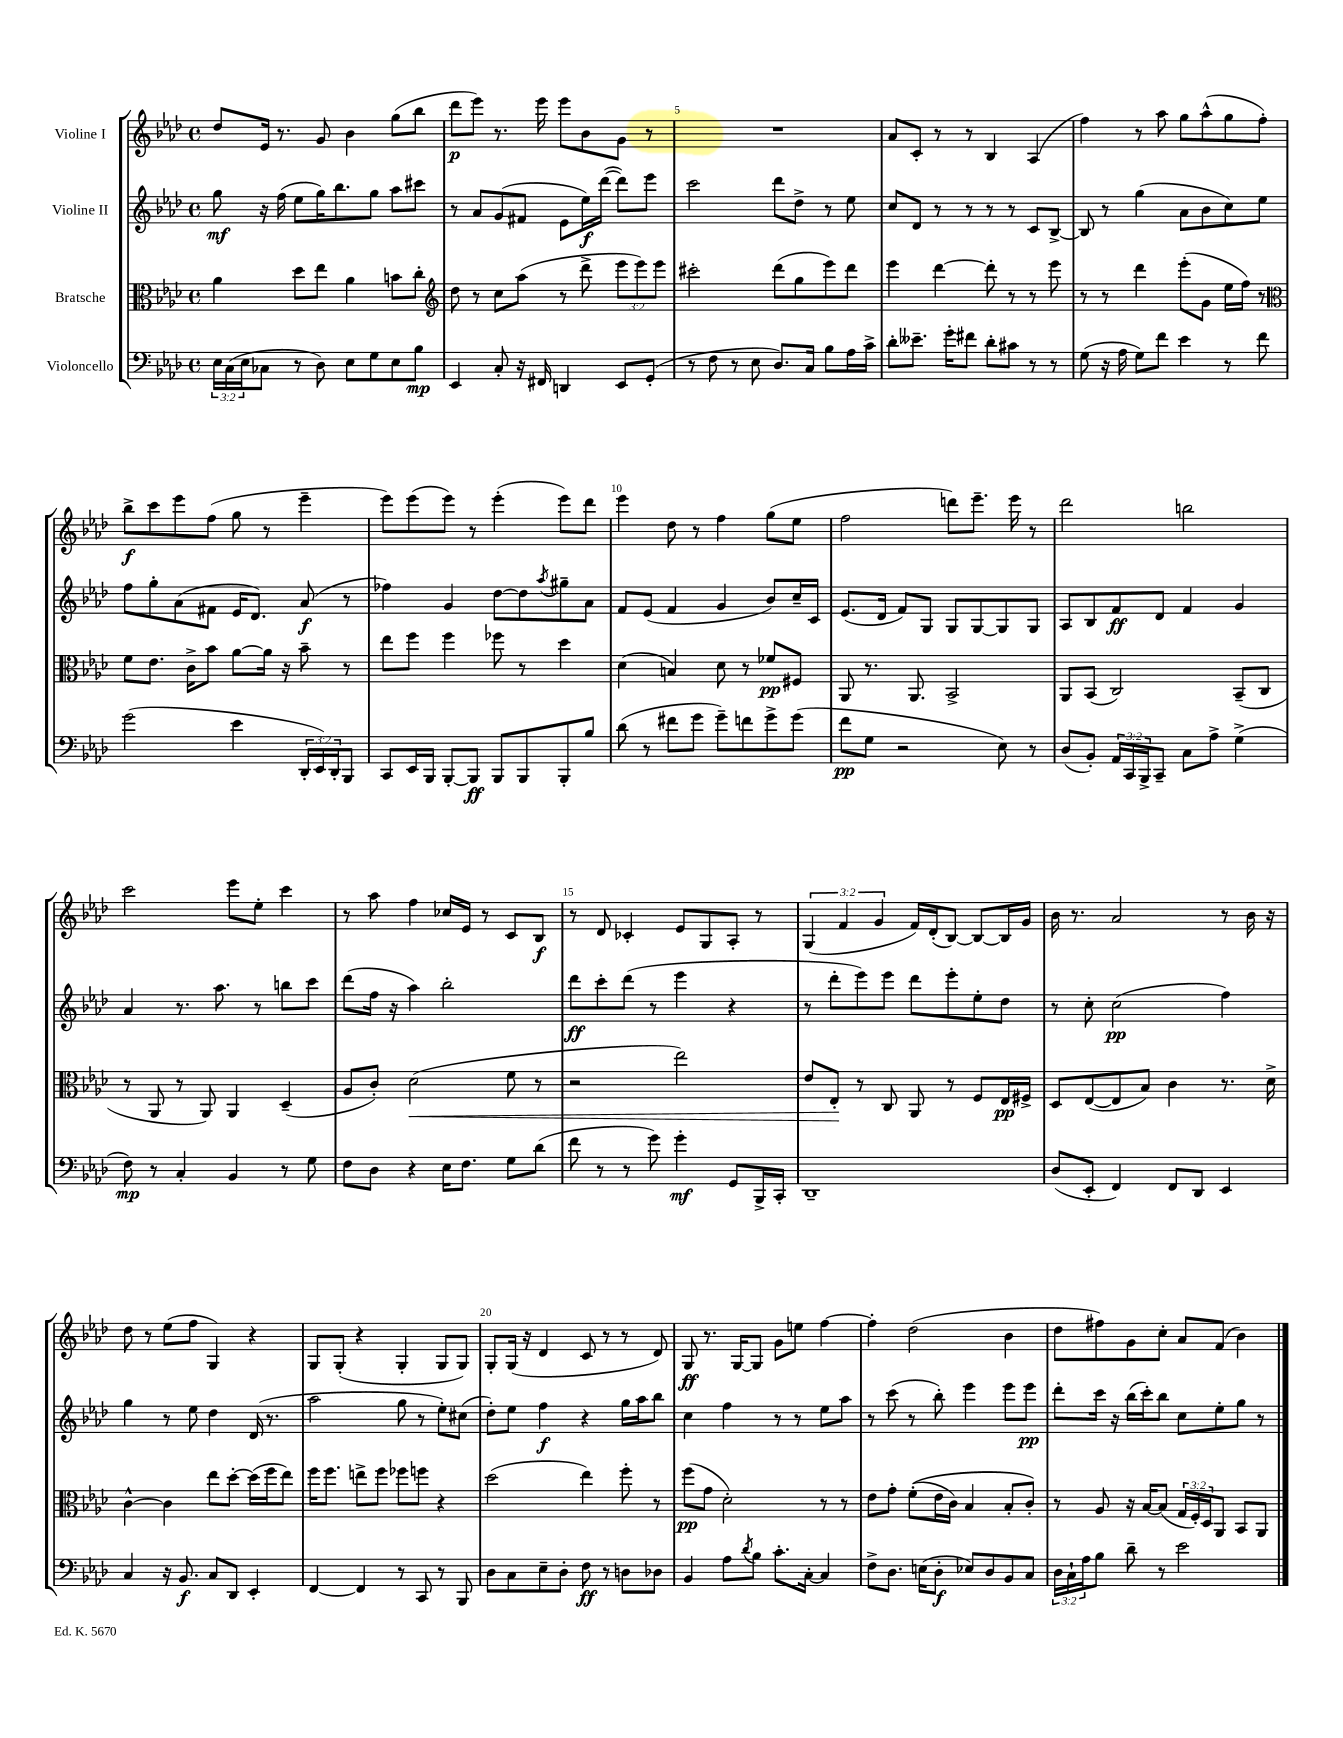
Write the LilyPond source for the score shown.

<<
\new StaffGroup <<
\new Staff = "s0" \with { instrumentName = "Violine I" } {
    \clef treble \key aes \major \defaultTimeSignature \time 4/4 \override Staff.TupletNumber.text = #tuplet-number::calc-fraction-text
    des''8 ees'16 r8. g'8 bes'4 g''8( bes''8 |
    des'''8\p ees'''8) r8. ees'''16 ees'''8 bes'8 g'8 r8 |
    R1 |
    aes'8 c'8-. r8 r8 bes4 aes4( |
    f''4) r8 aes''8 g''8 aes''8-^( g''8 f''8-.) |
    bes''8->\f c'''8 ees'''8 f''8( g''8 r8 ees'''4-- |
    ees'''8) ees'''8( ees'''8) r8 ees'''4-.( ees'''8) des'''8 |
    ees'''4 des''8 r8 f''4 g''8( ees''8 |
    f''2 d'''8) ees'''8.-- ees'''16 r8 |
    des'''2 b''2 |
    c'''2 ees'''8 ees''8-. c'''4 |
    r8 aes''8 f''4 ces''16 ees'16 r8 c'8 bes8\f |
    r8 des'8 ces'4-. ees'8 g8 aes8-. r8 |
    \tuplet 3/2 { g4( f'4 g'4 } f'16) des'16-.( bes8~) bes8~ bes16 g'16 |
    bes'16 r8. aes'2 r8 bes'16 r16 |
    des''8 r8 ees''8( f''8 g4) r4 |
    g8 g8-.( r4 g4-. g8 g8) |
    g8-. g16( r16 des'4 c'8 r8 r8 des'8) |
    g8\ff r8. g16~ g8 g'8 e''8 f''4~ |
    f''4-. des''2( bes'4 |
    des''8 fis''8) g'8 c''8-. aes'8 f'8( bes'4) \bar "|." |
}
\new Staff = "s1" \with { instrumentName = "Violine II" } {
    \clef treble \key aes \major \defaultTimeSignature \time 4/4
    g''8\mf r16 f''16( ees''8 g''16) bes''8. g''8 aes''8 cis'''8 |
    r8 aes'8 g'8( fis'8 ees'8 ees''16\f) des'''16~( des'''8) ees'''8 |
    c'''2 des'''8 des''8-> r8 ees''8 |
    c''8 des'8 r8 r8 r8 r8 c'8 bes8~-> |
    bes8 r8 g''4( aes'8 bes'8 c''8) ees''8 |
    f''8 g''8-. aes'8( fis'8 ees'16 des'8.) aes'8\f( r8 |
    fes''4) g'4 des''8~ des''8 \acciaccatura { aes''8 } gis''8-- aes'8 |
    f'8 ees'8( f'4 g'4 bes'8) c''16-- c'16 |
    ees'8.( des'16 f'8) g8 g8 g8~ g8 g8 |
    aes8 bes8 f'8\ff des'8 f'4 g'4 |
    aes'4 r8. aes''8. r8 b''8 c'''8 |
    des'''8( f''16 r16 aes''4) bes''2-. |
    des'''8\ff c'''8-. des'''8( r8 ees'''4 r4 |
    r8 des'''8-. ees'''8) ees'''8 des'''8 ees'''8-. ees''8-. des''8 |
    r8 c''8-. c''2\pp( f''4) |
    g''4 r8 ees''8 des''4 des'16( r8. |
    aes''2 g''8 r8 ees''8-.) cis''8( |
    des''8-.) ees''8 f''4\f r4 g''16 aes''16 bes''8 |
    c''4 f''4 r8 r8 ees''8 aes''8 |
    r8 c'''8( r8 bes''8-.) ees'''4 ees'''8 ees'''8\pp |
    des'''8-. c'''16 r16 bes''16( c'''16-.) bes''8 c''8 ees''8-. g''8 r8 \bar "|." |
}
\new Staff = "s2" \with { instrumentName = "Bratsche" } {
    \clef alto \key aes \major \defaultTimeSignature \time 4/4 \override Staff.TupletNumber.text = #tuplet-number::calc-fraction-text
    aes'4 des''8 ees''8 aes'4 b'8 c''8-. |
    \clef treble des''8 r8 c''8 aes''8( r8 des'''8-> \tuplet 3/2 { ees'''8 ees'''8) ees'''8 } |
    cis'''2-. des'''8( g''8 ees'''8) des'''8 |
    ees'''4 des'''4~ des'''8-. r8 r8 ees'''8 |
    r8 r8 des'''4 ees'''8-.( g'8 ees''16 f''16) r8 |
    \clef alto f'8 ees'8. c'16-> bes'8 aes'8~ aes'16 r16 bes'8-- r8 |
    ees''8 f''8 f''4 fes''8 r8 des''4 |
    des'4( b4) des'8 r8 fes'8\pp fis8 |
    aes,8 r8. aes,8. bes,2-> |
    aes,8 bes,8( c2) bes,8--( c8 |
    r8 aes,8 r8 aes,8) aes,4 des4--( |
    aes8 c'8-.) des'2\<( f'8 r8 |
    r2 ees''2) |
    ees'8 ees8-.\! r8 c8 aes,8 r8 f8 ees16\pp fis16-> |
    des8 ees8~( ees8 bes8) c'4 r8. des'16-> |
    c'4~-^ c'4 ees''8 des''8~-. des''16( f''16 ees''8) |
    f''16 f''8. e''8-> f''8 fes''8 f''8 r4 |
    des''2( ees''4) f''8-. r8 |
    f''8\pp( g'8 des'2-.) r8 r8 |
    ees'8 g'8-. f'8-.(\( ees'16 c'16) bes4 bes8-. c'8-.\) |
    r8 aes8 r16 bes16~ bes8( \tuplet 3/2 { g16 f16-.) des16 } aes,8 bes,8 aes,8 \bar "|." |
}
\new Staff = "s3" \with { instrumentName = "Violoncello" } {
    \clef bass \key aes \major \defaultTimeSignature \time 4/4 \override Staff.TupletNumber.text = #tuplet-number::calc-fraction-text
    \tuplet 3/2 { ees16 c16( ees16 } ces8 r8 des8) ees8 g8 ees8 bes8\mp |
    ees,4 c8-. r16 fis,16 d,4 ees,8 g,8-.( |
    r8 f8 r8 ees8 des8.) c16 bes8 aes16 c'16-> |
    des'8-. eeses'8.-- g'16-. fis'8 des'8-. cis'8 r8 r8 |
    g8( r16 aes16 g8) f'8 ees'4 r8 f'8 |
    g'2( ees'4 \tuplet 3/2 { des,16-. ees,16) des,16-. } bes,,8 |
    c,8 ees,16 bes,,16 bes,,8~-. bes,,8\ff bes,,8 bes,,8 bes,,8-. bes8 |
    des'8( r8 fis'8 g'8 g'8--) f'8 g'8-> g'8( |
    f'8\pp g8 r2 ees8) r8 |
    des8( bes,8-.) \tuplet 3/2 { aes,16 c,16 bes,,16-> } c,8-- c8 aes8-> g4->( |
    f8\mp) r8 c4-. bes,4 r8 g8 |
    f8 des8 r4 ees16 f8. g8 des'8( |
    f'8 r8 r8 g'8) g'4-.\mf g,8 bes,,16-> c,16-. |
    des,1-- |
    des8( ees,8-. f,4) f,8 des,8 ees,4 |
    c4 r16 bes,8.\f c8 des,8 ees,4-. |
    f,4~ f,4 r8 c,8 r8 bes,,8 |
    des8 c8 ees8-- des8-. f8\ff r8 d8 des8 |
    bes,4 aes8 \acciaccatura { des'8 } bes8 c'8.-. c16~-. c4 |
    f8-> des8. e16( des8-.\f ees8) des8 bes,8 c8 |
    \tuplet 3/2 { des16 c16-! aes16 } bes8 des'8-- r8 ees'2 \bar "|." |
}
>>
>>
\layout { \context { \Score currentBarNumber = #3 \override BarNumber.break-visibility = ##(#f #t #t) barNumberVisibility = #(every-nth-bar-number-visible 5) } }
